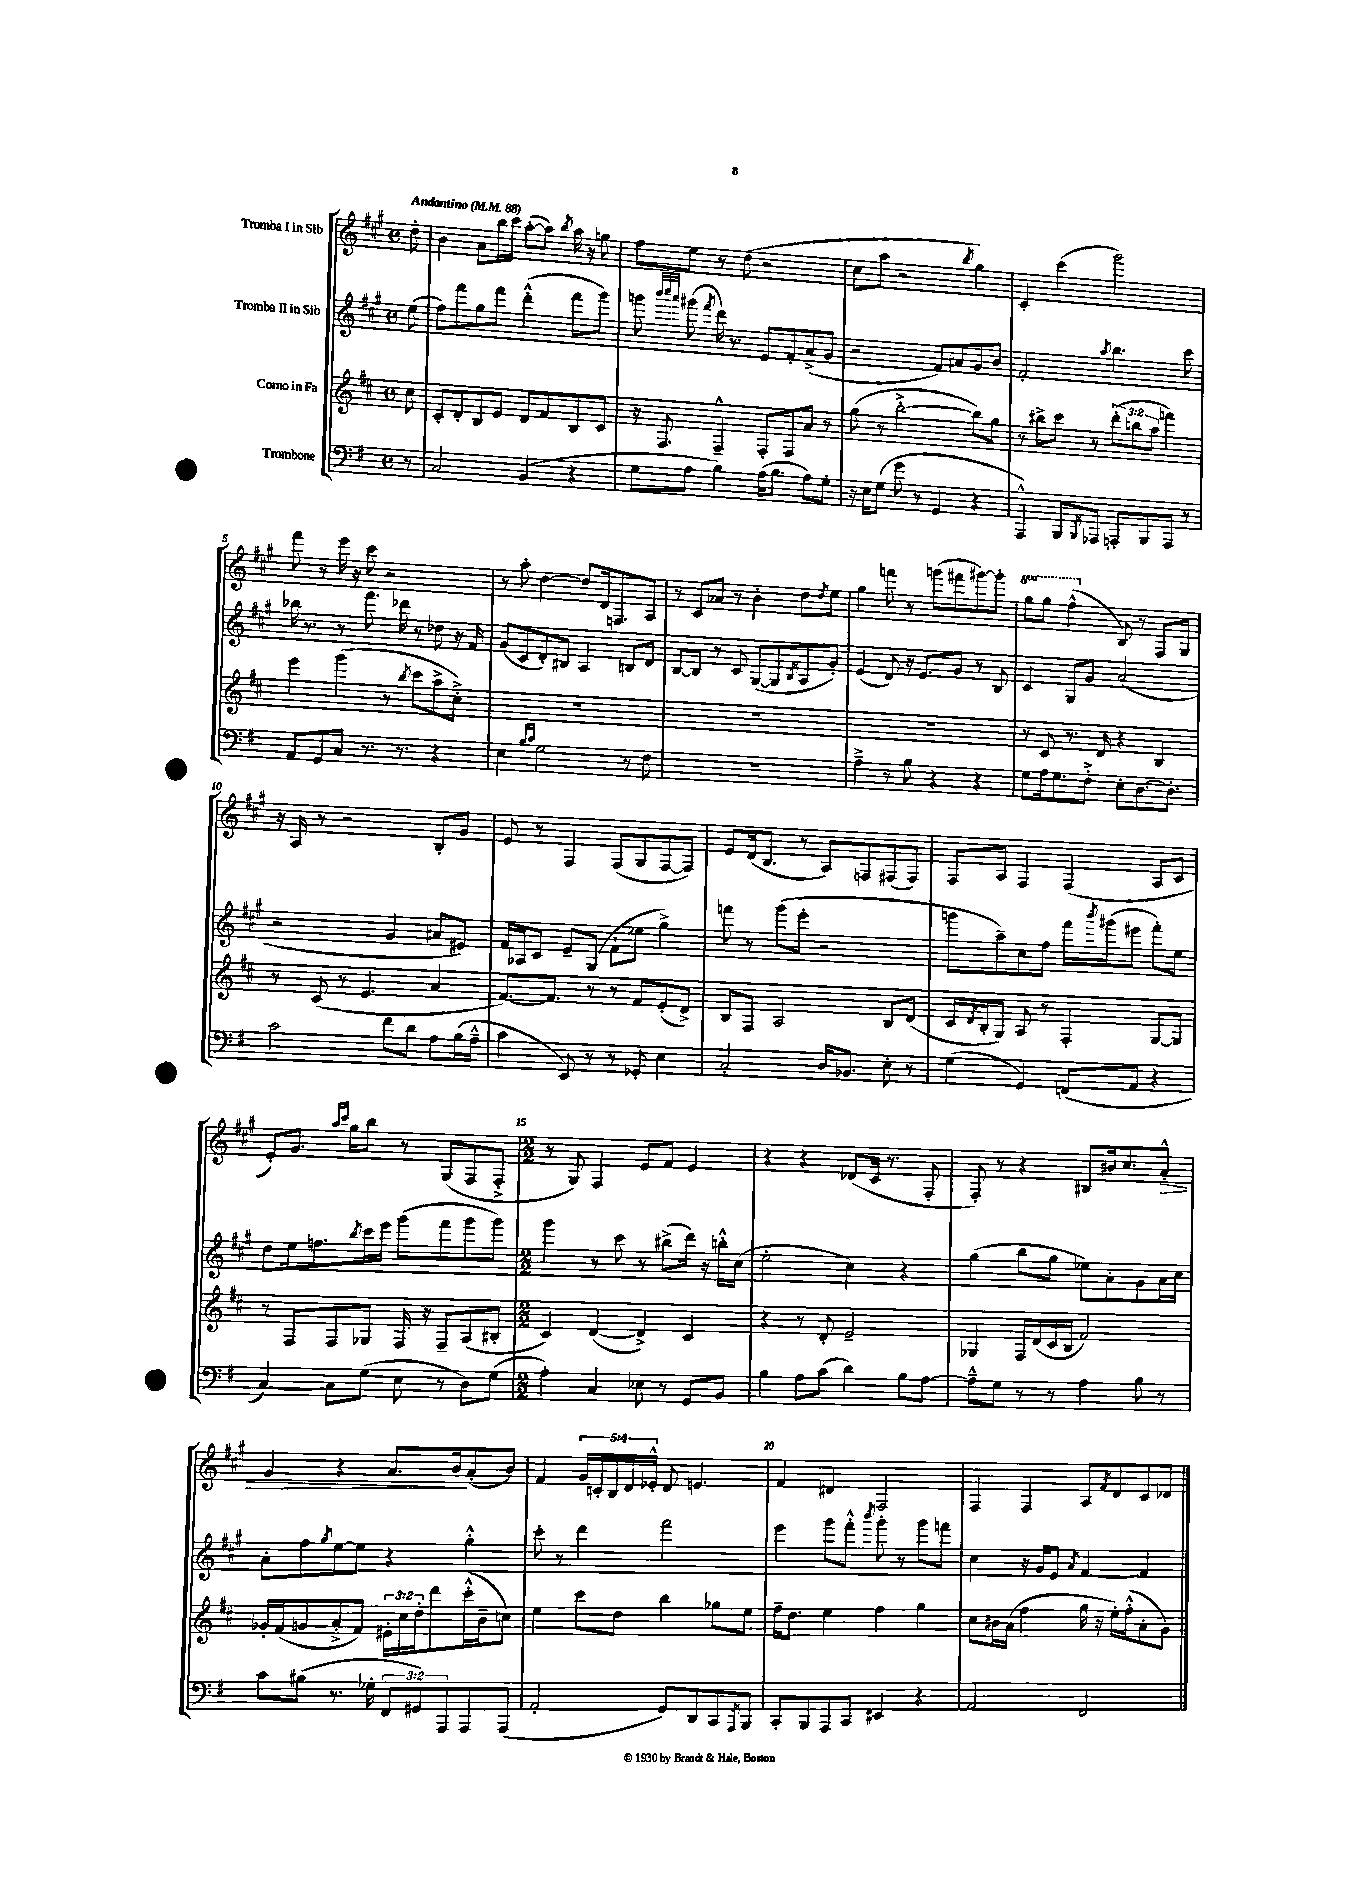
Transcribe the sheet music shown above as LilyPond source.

<<
\new StaffGroup <<
\new Staff = "s0" \with { instrumentName = "Tromba I in Sib" } {
    \clef treble \key a \major \defaultTimeSignature \time 4/4 \override Staff.TupletNumber.text = #tuplet-number::calc-fraction-text \set Staff.ottavationMarkups = #ottavation-simple-ordinals \partial 8 \tempo "Andantino" 4 = 88
    d''8-. |
    b'4 a'8 b''16 cis'''16 a''8~-.( a''8) \acciaccatura { b''8 } a''16 r16 g''8 |
    fis''8 e''8 r8 d''8( r2 |
    cis''8 a''8 r2 \acciaccatura { b''8 } gis''4) |
    cis'4-. cis'''4( gis'''2) |
    fis'''8 r8 e'''16 r16 cis'''8 r2 |
    r8 a''8-. d''4~ d''8 d'16 f8. a8 |
    r8 cis'8 aes'8 r8 b'4-. d''8 \acciaccatura { d''8 } e''8 |
    gis''4 f'''8 r8 g'''8( fis'''8 gis'''8~) gis'''8-. |
    \ottava #1 gis'''8 gis'''8 fis'''4-^( \ottava #0 b8) r8 fis8 gis8 |
    r16 a16 r8 r2 b8-. gis'8 |
    e'8 r8 fis4 fis8( gis8 fis8~ fis8) |
    e'8 d'16( b8. r8 a8) f8 fis8( fis8) |
    fis8 a8 fis4 fis4( a8 cis'8 |
    e'8-.) gis'8. \grace { a''16 cis'''16 } gis''16 b''8 r8 gis8( fis8 fis8-.-> |
    \numericTimeSignature \time 2/2 r8 gis8) fis4 e'8 fis'8 e'4 |
    r4 r4 des'8( cis'16 r8. fis8-. |
    fis8-.) r8 r4 bis8 bis'16 cis''8. a'8-.-^\> |
    gis'4 r4 a'8. b'16\! a'8-.( b'8) |
    fis'4 \tuplet 5/4 { gis'16 c'16-. b16 d'16 ees'16-.-^ } d'8 e'4. |
    fis'4 dis'4 fis2 |
    fis4 fis4 a8 \acciaccatura { fis'8 } d'8 cis'8 des'8 \bar "|." |
}
\new Staff = "s1" \with { instrumentName = "Tromba II in Sib" } {
    \clef treble \key a \major \defaultTimeSignature \time 4/4 \partial 8
    e''8( |
    fis''8) fis'''8 gis''8 fis'''8 d'''4-.-^( fis'''8 gis'''8) |
    g'''8 \grace { b'''32 cis''''32 a'''32 } gis'''8( \acciaccatura { fis'''8 } d'''16) r8. e'8 fis'8-. a'8->( gis'8 |
    r2 fis'8) ais'8 gis'8 b'8 |
    fis'2-. \acciaccatura { a''8 } b''4. cis'''8 |
    bes''16 r8. r8 fis'''8. des'''16 r8 des''8 r16 fis'16 |
    gis'8( cis'8 d'8-.) bis8 a4 b8 d'8 |
    b8~ b8 r8 cis'8 gis8~( gis8 \acciaccatura { b8 } a8 gis'8-.) |
    e'4( d'8) r16 e'8. gis'8 r8 b8 |
    cis'4 gis8 gis'8 a'2( |
    r2 gis'4 ais'8 eis'8) |
    fis'16 aes16 cis'8 e'8-- gis8( fis'8-! ees''8 gis''4->) |
    f'''8 r8 gis'''8( e'''8-. r2 |
    g'''8 a''8--) cis''8 fis''8 fis'''16 \acciaccatura { b'''8 } gis'''16( eis'''8 fis'''8-.) e''8 |
    d''8 e''16 f''8. \acciaccatura { b''8 } cis'''16 e'''16 gis'''8( fis'''8 gis'''8 gis'''8) |
    \numericTimeSignature \time 2/2 gis'''4 r8 cis'''8 r8 bis''8->( d'''16) r16 b''16-.-^ cis''16( |
    e''2-. cis''4) r4 |
    gis''4( b''8 gis''8 ees''8) a'8-. gis'8 a'16 cis''16 |
    a'8-. fis''8 \acciaccatura { gis''8 } e''8~ e''8 r4 gis''4-.-^ |
    cis'''8-. r8 d'''4 fis'''2 |
    e'''4 gis'''8 fis'''8-.-^ \acciaccatura { b'''8 } gis'''8-. r8 gis'''8 f'''8 |
    cis''4 r16 gis'16 e'8 \acciaccatura { a'8 } fis'4~ fis'4 \bar "|." |
}
\new Staff = "s2" \with { instrumentName = "Corno in Fa" } {
    \clef treble \key d \major \defaultTimeSignature \time 4/4 \override Staff.TupletNumber.text = #tuplet-number::calc-fraction-text \partial 8
    cis''8 |
    cis'8-. d'8-. b8 e'8 d'8 fis'8 b8 cis'8 |
    r16 fis8. fis4---^ fis8-. fis8 a'8 r8 |
    g''8( r8 b''2~-.-> b''8) g''8 |
    r8 bis''8-> cis'''8 r8 \tuplet 3/2 { d'''8-.( b''8 a''8 } f'''4) |
    e'''4 g'''4( r8 \acciaccatura { b''8 } cis'''8 a''8-> cis''8-.->) |
    R1 |
    R1 |
    R1 |
    r8 cis'8 r8. d'16 r4 b4 |
    r8 cis'8( r8 e'4. a'4 |
    fis'8.~) fis'8. r8 r8 fis'8 e'8-.( d'8->) |
    b8 fis8 a2 b8 d'8( |
    cis'16 \acciaccatura { d'8 } b16-. g8) a8 r8 fis4-. g8~ g8 |
    r8 fis8 fis8 ges8 fis16 r16 fis8-- a8( bis8-. |
    \numericTimeSignature \time 2/2 cis'4) d'4~( d'4->) cis'4 |
    r4 r8 d'8-. e'2-- |
    ges4 fis16 d'16( cis'16 b16 fis'2) |
    ges'16-. fis'16( g'8 a'8-.-> fis'8) \tuplet 3/2 { eis'16-. cis''16 d''16-. } d'''8 cis'''16-.-^( b'16-- c''8) |
    e''4 cis'''8 d''8 b''4 ges''8 e''8 |
    fis''16-- d''8. e''4 fis''4 g''4 |
    cis''8 bis'16 a'16( fis''4 g''16 r16 e''16-.) fis''16-.-^( a'8-. g'8) \bar "|." |
}
\new Staff = "s3" \with { instrumentName = "Trombone" } {
    \clef bass \key g \major \defaultTimeSignature \time 4/4 \override Staff.TupletNumber.text = #tuplet-number::calc-fraction-text \partial 8
    r8 |
    c2 b,4( r4 |
    g8 a8 b4) a16( b8. a8) g8-. |
    r16 e16 g8( g'8 r8 g,4 r4 |
    a,,4-^) b,,8 \acciaccatura { b,,8 } aes,,8 a,,8-. b,,8 a,,8 r8 |
    a,8 g,8 c8 r8. r8. r4 |
    e4 \grace { b16 c'16 } g2 r8 fis8 |
    R1 |
    a4---> r8 b8 r4 r4 |
    g8 a16 g8. fis8-.-> e8-. d8.~ d8.-. |
    c'2 fis'8 d'8 a8 b16( a16---^ |
    c'4 e,8) r8 r8 ges,8-. e4 |
    c2-. d16 bes,8. e8-. r8 |
    g4( g,4) f,8( a,8 r4 |
    c4~) c8 g8( e8 r8 d8) g8( |
    \numericTimeSignature \time 2/2 a4-.) c4 ees8 r8 g,8 b,8 |
    b4 a8 c'8( d'4) b8 a8~ |
    a8---^ g8 r8 r8 a4 b8 r8 |
    c'8 bis8( r8. ges16-. \tuplet 3/2 { fis,8 gis,8) a,,8 } a,,8 a,,8( |
    a,2-. g,8) d,8 c,8 \acciaccatura { a,,8 } b,,8 |
    c,8-. b,,8 a,,8 c,8 eis,4 r4 |
    a,2 fis,2 \bar "|." |
}
>>
>>
\layout { \context { \Score \override BarNumber.break-visibility = ##(#f #t #t) barNumberVisibility = #(every-nth-bar-number-visible 5) } }
